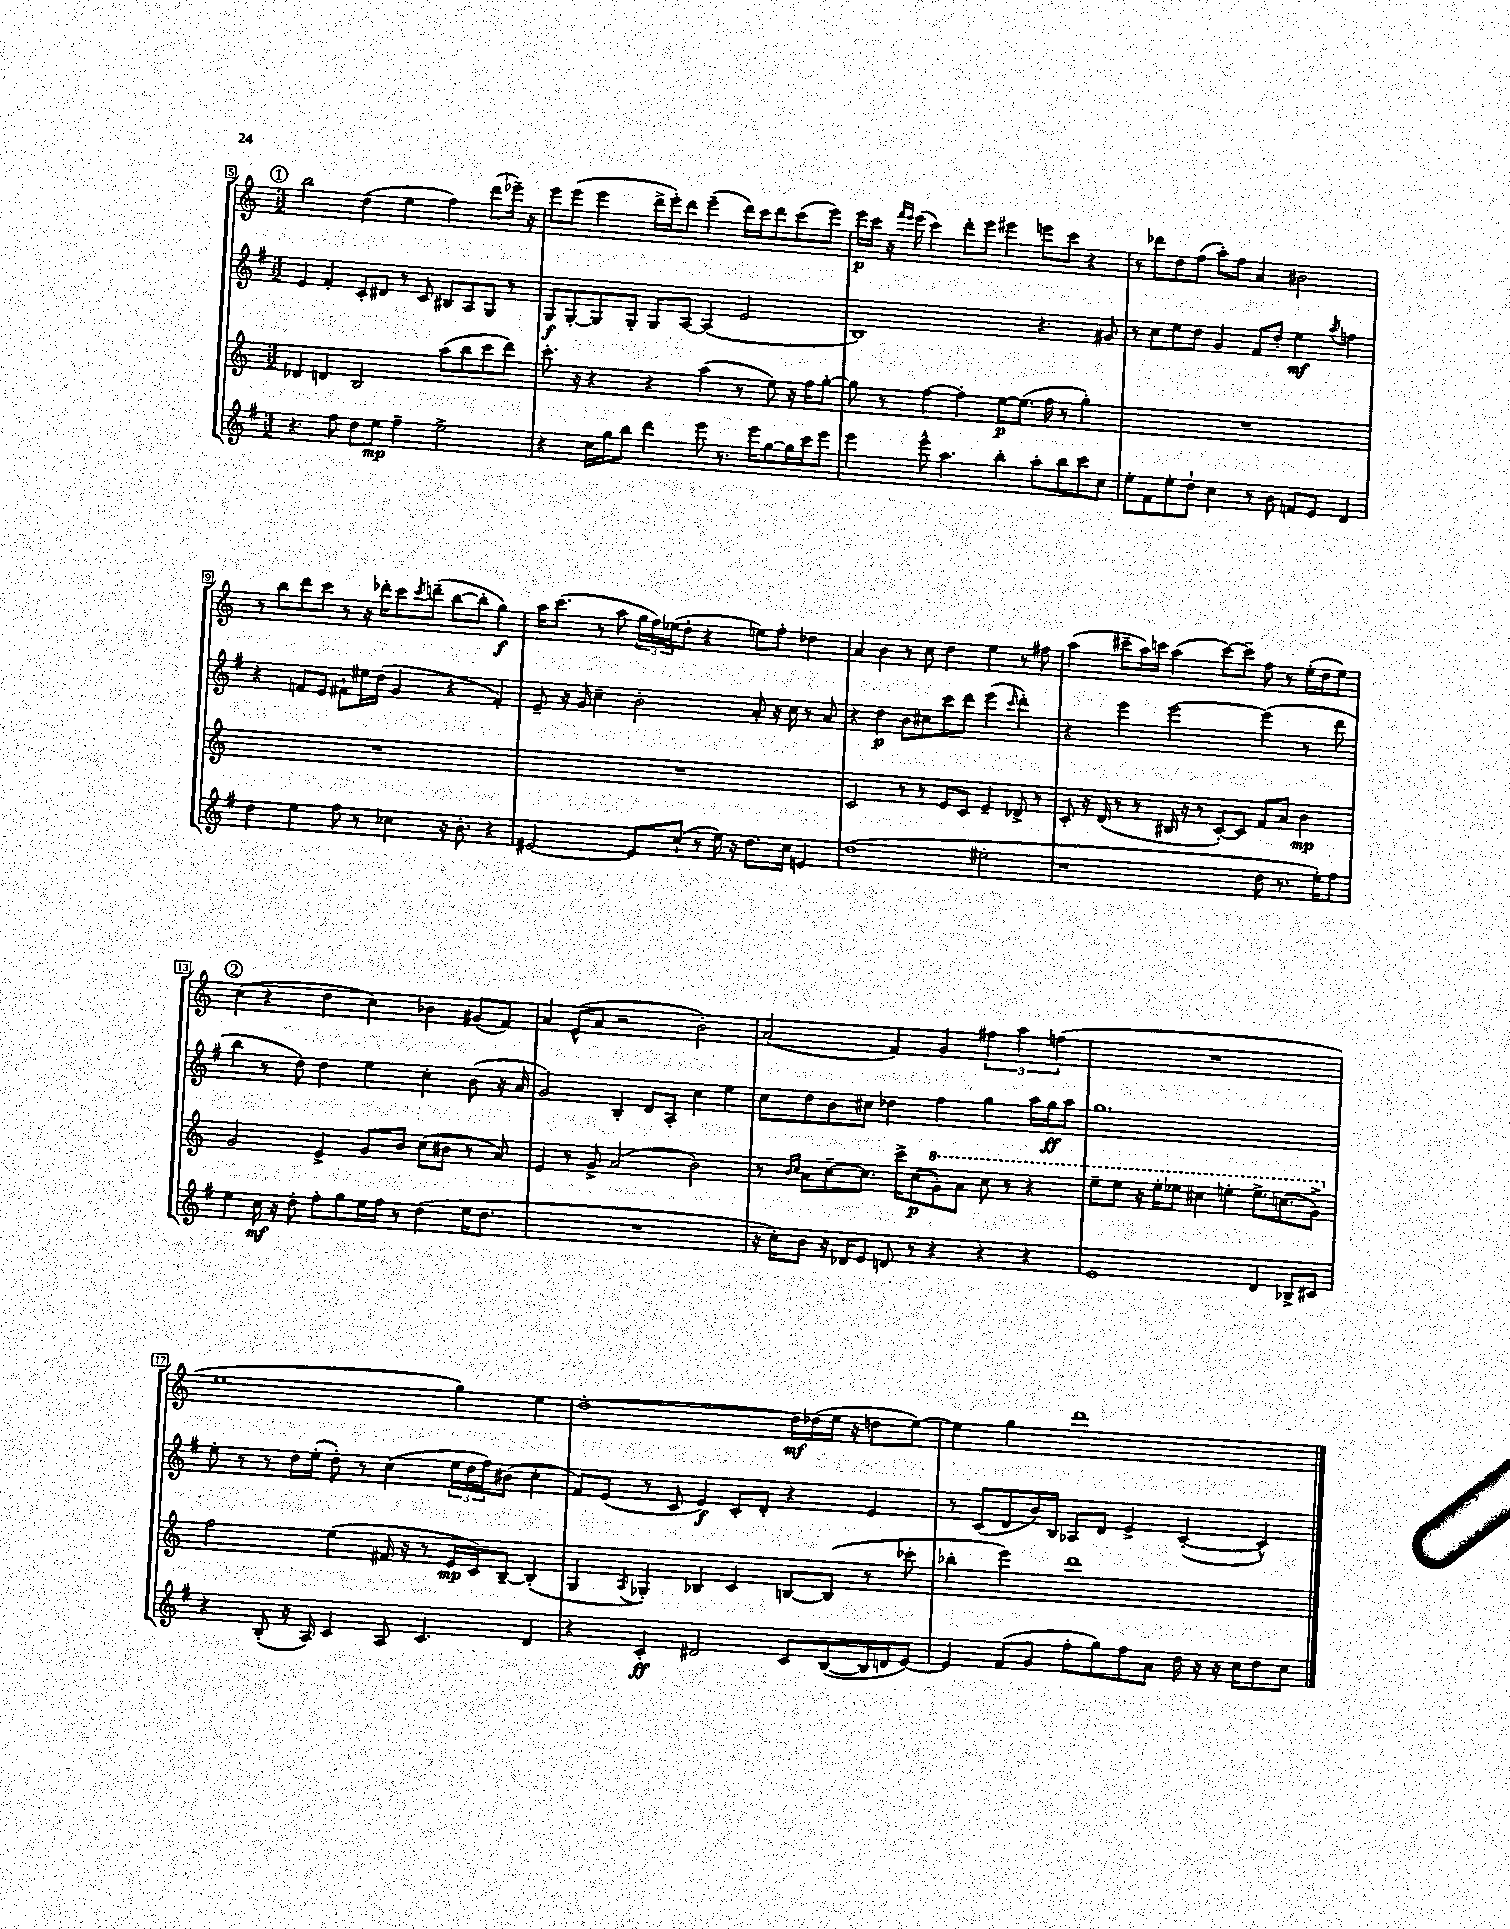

**kern	**kern	**kern	**kern
*staff4	*staff3	*staff2	*staff1
*clefG2	*clefG2	*clefG2	*clefG2
*k[f#]	*k[]	*k[f#]	*k[]
*M3/2	*M3/2	*M3/2	*M3/2
4.r	4d-	4e	2bb
.	4d	4f#'	.
8ff#	.	.	.
8dd	2B	8c'	(4dd
8ee	.	8d#	.
4ff#~	.	8r	4ee
.	.	8c	.
2ee^	(8aa	8B#	4ff)
.	8bb	8A	.
.	8ccc	8G	(8ddd
.	8ddd)	8r	16eee-~)
.	.	.	16r
=	=	=	=
4r	8.ccc'	8G	8eee
.	.	[8G'	(8eee
.	16r	.	.
16cc	4r	8G]	4eee
16gg	.	.	.
8bb	.	8G'	.
4ddd	4r	8G	16ddd^
.	.	.	16eee')
.	.	[8A	8ddd
8eee	(4aa	(4A]	(4eee~
8.r	.	.	.
.	8r	2e	16ddd)
16eee	.	.	16ccc
[8gg	8ee)	.	8ddd
16gg]	16r	.	(8ccc
16ccc	16ff	.	.
8eee	[8gg'	.	8eee)
=	=	=	=
4eee	8gg]	1B)	16eee
.	.	.	16ccc
.	8r	.	16r
.	.	.	16qqfff
.	.	.	16qqeee
.	.	.	(16eee
8eee^^	[4ff	.	4ccc)
4.aa	.	.	.
.	4ff']	.	8ddd'
.	.	.	8eee
4bb'	[8ee	.	4eee#
.	(8.ee]	.	.
8aa'	.	4.r	8eee
.	16ff	.	.
8bb	8r	.	8ccc
8ccc	4gg')	.	4r
8cc	.	8g#	.
=	=	=	=
8ee'	1.r	8r	8r
8f#	.	8cc	8ddd-
8ee'	.	8ee	8dd
8dd`	.	8dd	(8ff
4cc	.	4g	8aa')
.	.	.	8ff
8r	.	8f#	4a
8b	.	8dd'	.
8f	.	4ee	2b#
8e	.	.	.
.	.	8qaa	.
4d	.	4ff	.
=	=	=	=
4dd	1.r	4r	8r
.	.	.	8bb
4ee	.	8f	8ddd
.	.	8e	8ccc
8ff#	.	8f#`	8r
8r	.	16ee#	16r
.	.	(16dd	16ddd-'
4cc-	.	4g	8ccc
.	.	.	8qccc
.	.	.	(8ddd~
16r	.	4r	[8bb
8.b'	.	.	.
.	.	.	8bb']
4r	.	4f#')	4gg)
=	=	=	=
[2e#	1.r	8e~	16aa
.	.	.	(8.ccc
.	.	16r	.
.	.	16g	.
.	.	4cc~	8r
.	.	.	8aa
8e#]	.	2b'	24gg
.	.	.	24ff)
.	.	.	(24ee-
(8cc`	.	.	8dd'
8r	.	.	4r
16ee)	.	.	.
16r	.	.	.
8.dd	.	8a'	8ee)
.	.	16r	8ff'
16cc	.	16cc	.
4e	.	8r	4dd-
.	.	8a	.
=	=	=	=
(1dd	2c	4r	4a
.	.	4dd	4b
.	8r	8b	8r
.	8r	8cc#	8cc
.	8e	8ccc	4dd
.	8c	8ddd	.
2ee#'	4e~	(4eee	4ee
.	.	16qqccc	.
.	8d-^	4ddd')	8r
.	8r	.	8ff#
=	=	=	=
1r	8c'	4r	(4aa
.	16r	.	.
.	(16d	.	.
.	8r	4eee	8ccc#~
.	8r	.	16aa)
.	.	.	16ccc
.	16B#	[2eee	(4aa
.	16r	.	.
.	8r	.	.
.	[8c')	.	[8ccc)
.	8c]	.	8ccc~]
8dd	8f	(4eee]	8ff
8.r	8a	.	8r
.	4b	8r	(16ee'
16ee')	.	.	16dd
8ff#	.	8ddd	8ee)
=	=	=	=
4ee	2g	4bb	(4cc
16cc	.	8r	4r
16r	.	.	.
8dd'	.	8dd)	.
8ff#'	4e^	4dd	4dd
8gg	.	.	.
16ee	8g	4ee	4cc)
16ff#	.	.	.
8r	8b	.	.
(4dd	(8cc	4cc'	4b-
.	8b#	.	.
16ee	8r	(8b	(8g#
8.dd	.	.	.
.	8a)	16r	8f)
.	.	16a	.
=	=	=	=
1.r	4e	2g)	4a
.	8r	.	(8e^^
.	8g^	.	8a
.	(2a	4B'	2r
.	.	8d	.
.	.	8A'	.
.	2b)	4cc	2b')
.	.	4ee	.
=	=	=	=
16r	8r	8cc	(2a
16cc')	.	.	.
.	16qqb	.	.
.	16qqcc	.	.
8b	8a	8dd	.
16r	[8cc~	8b	.
16d-	.	.	.
8e	8.cc]	8cc#	.
8d	.	4dd-	4f)
.	16ccc^	.	.
8r	(8cc	.	.
4r	8gg')	4ff#	4g
.	8aa	.	.
4r	8ccc	4gg	6ff#
.	8r	.	.
.	.	.	6aa
4r	4r	16aa	.
.	.	16gg	.
.	.	.	(6ff
.	.	8aa	.
=	=	=	=
1e	8eee~	1.gg	1.r
.	8eee	.	.
.	16r	.	.
.	16eee'	.	.
.	8eee-	.	.
.	4ccc#	.	.
.	4eee'	.	.
4d	8.eee^	.	.
.	(8.ccc	.	.
8B-^	.	.	.
8c#	8gg^)	.	.
=	=	=	=
4r	2ff	8ee'	1ee
.	.	8r	.
(8B'	.	8r	.
16r	.	16dd	.
16A)	.	(16ee'	.
4c	(4ee	8dd')	.
.	.	8r	.
8A	16f#	(4cc	.
.	16r	.	.
4.c	8r	.	.
.	16e	24ee	4gg)
.	.	24dd	.
.	16c)	.	.
.	.	24ff#)	.
.	[8B~	(8b#	.
4d	(4B']	4cc'	4ee
=	=	=	=
4r	4G	8f#)	[1dd'
.	.	(8e	.
.	8qA	.	.
4c'	4G-')	8r	.
.	.	8c	.
2d#	4B-	4e)	.
.	4c	8c'	.
.	.	8d'	.
8c	[8B	4r	16dd]
.	.	.	(16dd-
([8B	(8B]	.	16ee
.	.	.	16r
16B]	8r	4e	8dd
16d	.	.	.
[8e)	8ccc-'	.	[8ee)
=	=	=	=
4e]	4bb-'	8r	4ee]
.	.	(8c	.
(8f#	4eee)	8d	4gg
8g	.	16b)	.
.	.	16B	.
8ff#'	1ddd	8A-	1ddd
8gg)	.	8d	.
8ff#	.	4e^	.
8a	.	.	.
16dd	.	([4c'	.
16r	.	.	.
16r	.	.	.
16cc	.	.	.
8dd	.	4c^^])	.
8cc	.	.	.
==	==	==	==
*-	*-	*-	*-
